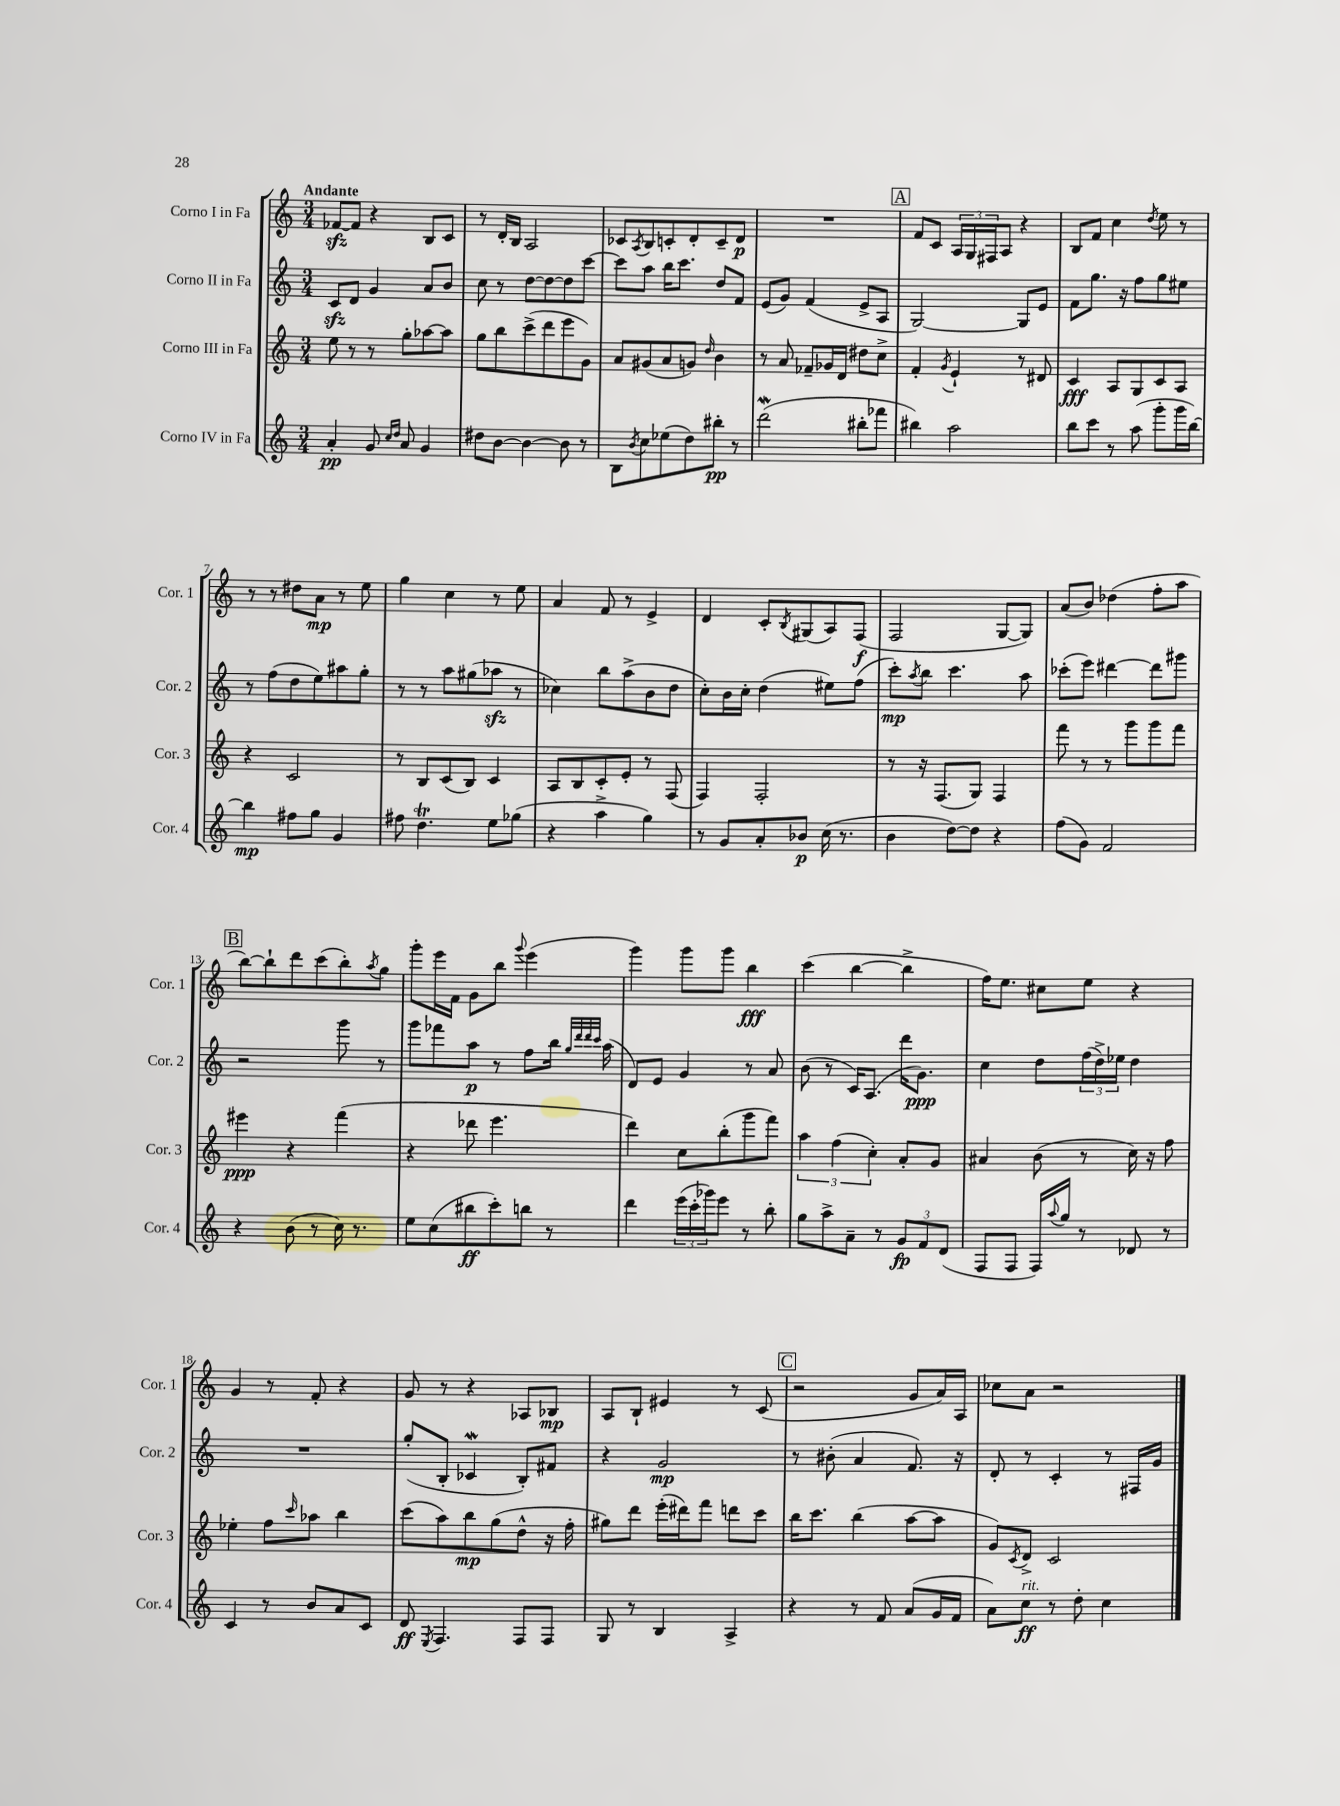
<<
\new StaffGroup <<
\new Staff = "s0" \with { instrumentName = "Corno I in Fa" shortInstrumentName = "Cor. 1" } {
    \clef treble \key c \major \numericTimeSignature \time 3/4 \tempo "Andante"
    fes'8~\sfz fes'8 r4 b8 c'8 |
    r8 d'16-. b16 a2 |
    ces'8 \acciaccatura { a8 } b8 c'8-. d'8-. c'8-- d'8\p |
    R2. |
    \mark \markup { \box "A" } f'8 c'8 \tuplet 3/2 { a16 g16 fis16 } a8 r4 |
    b8 f'8 c''4 \acciaccatura { d''8 } e''8 r8 |
    r8 r8 dis''8 a'8\mp r8 e''8 |
    g''4 c''4 r8 e''8 |
    a'4 f'8 r8 e'4-> |
    d'4 c'8-. \acciaccatura { b8 } gis8( a8) f8\f( |
    f2 g8~ g8) |
    a'8( b'8) des''4( f''8-. a''8 |
    \mark \markup { \box "B" } b''8~) b''8-! d'''8 c'''8( b''8-.) \acciaccatura { a''8 } g''8 |
    g'''8-. e'''16 f'16 g'8 b''8 \appoggiatura { g'''8 } e'''4( |
    g'''4) g'''8 g'''8 b''4\fff |
    c'''4( b''4~ b''4-> |
    f''16) e''8. cis''8 e''8 r4 |
    g'4 r8 f'8-. r4 |
    g'8 r8 r4 aes8 bes8\mp |
    a8 b8-! eis'4 r8 c'8( |
    \mark \markup { \box "C" } r2 g'8 a'16) a16 |
    ces''8 a'8 r2 \bar "|." |
}
\new Staff = "s1" \with { instrumentName = "Corno II in Fa" shortInstrumentName = "Cor. 2" } {
    \clef treble \key c \major \numericTimeSignature \time 3/4
    c'8\sfz d'8 g'4 a'8 b'8 |
    c''8 r8 d''8~ d''8~ d''8 c'''8~ |
    c'''8 a''8 b''16 c'''8. d''8 f'8 |
    e'8( g'8) f'4( e'8-> a8 |
    \mark \markup { \box "A" } g2~) g8 e'8 |
    f'8 g''8. r16 f''8 g''8 eis''8 |
    r8 f''8( d''8 e''8) ais''8 g''8-. |
    r8 r8 a''8 gis''8( aes''8\sfz r8 |
    ces''4) b''8 a''8->( b'8 d''8 |
    c''8-.) b'16 c''16-. d''4( eis''8) f''8( |
    c'''8-.\mp) \acciaccatura { a''8 } b''8 c'''4. a''8 |
    ces'''8-.( e'''8) dis'''4~ dis'''8 gis'''8 |
    \mark \markup { \box "B" } r2 g'''8 r8 |
    g'''8 fes'''8 a''8\p r8 f''8 b''16 \grace { g''32 d'''32 d'''32 c'''32 } a''16( |
    d'8) e'8 g'4 r8 a'8 |
    b'8( r8 c'16) a8.( d'''16 g'8.\ppp) |
    c''4 d''8 \tuplet 3/2 { f''16( d''16->) ees''16 } d''4 |
    R2. |
    g''8-.( b8-. ces'4\mordent b8-.) fis'8 |
    r4 g'2\mp |
    \mark \markup { \box "C" } r8 bis'8-.( a'4 f'8.) r16 |
    d'8-. r8 c'4-. r8 fis16 g'16 \bar "|." |
}
\new Staff = "s2" \with { instrumentName = "Corno III in Fa" shortInstrumentName = "Cor. 3" } {
    \clef treble \key c \major \numericTimeSignature \time 3/4
    e''8 r8 r8 g''8-. aes''8~ aes''8 |
    g''8 b''8 c'''8->( d'''8 e'''8 g'8) |
    a'8 gis'8( a'8 g'8) \grace { d''16 } b'4 |
    r8 a'8 fes'8-- ges'16 d'16 dis''8 c''8-> |
    \mark \markup { \box "A" } f'4-. \acciaccatura { g'8 } e'4-! r8 dis'8 |
    c'4\fff a8 g8 c'8 a8 |
    r4 c'2 |
    r8 b8 c'8( b8) c'4 |
    a8 b8 c'8-. e'8-. r8 f8( |
    f4) f2-. |
    r8 r16 f8.( g8) f4 |
    f'''8 r8 r8 g'''8 g'''8 f'''8 |
    \mark \markup { \box "B" } eis'''4\ppp r4 f'''4( |
    r4 des'''8 e'''4. |
    d'''4) c''8 b''8-.( g'''8 f'''8) |
    \tuplet 3/2 { a''4 f''4( c''4-.) } a'8-. g'8 |
    ais'4 b'8( r8 c''16) r16 f''8 |
    ees''4-. f''8 \grace { c'''16 } aes''8 b''4 |
    c'''8( a''8) b''8\mp g''8( d''8-^ r16 f''16-. |
    gis''8) d'''8 e'''16-.( dis'''16) f'''8 d'''8 c'''8 |
    \mark \markup { \box "C" } b''16 c'''8. b''4( a''8~ a''8 |
    g'8) \acciaccatura { c'8 } d'8-> c'2 \bar "|." |
}
\new Staff = "s3" \with { instrumentName = "Corno IV in Fa" shortInstrumentName = "Cor. 4" } {
    \clef treble \key c \major \numericTimeSignature \time 3/4
    a'4-.\pp g'8 \grace { c''16 d''16 } a'8 g'4 |
    dis''8 b'8~ b'4~ b'8 r8 |
    b8 \acciaccatura { b'8 } c''8 ees''8( d''8) bis''8-.\pp r8 |
    d'''2\mordent( bis''8-. fes'''8 |
    \mark \markup { \box "A" } bis''4) a''2 |
    b''8 c'''8 r8 a''8( g'''8-. g'''16 b''16~) |
    b''4\mp fis''8 g''8 g'4 |
    fis''8 d''4.\trill e''8 ges''8( |
    r4 a''4-> g''4) |
    r8 g'8 a'8-. bes'8\p c''16( r8. |
    b'4 d''8~) d''8 r4 |
    f''8( g'8) f'2 |
    \mark \markup { \box "B" } r4 b'8( r8 c''16) r8. |
    e''8 c''8( bis''8\ff c'''8-.) b''8 r8 |
    d'''4 \tuplet 3/2 { e'''16( c'''16-. ges'''16) } e'''8 r8 b''8-. |
    g''8 a''8-> a'8-- r8 \tuplet 3/2 { g'8\fp f'8 d'8( } |
    f8 f8 f16) \appoggiatura { a''8 } g''16 r8 des'8 r8 |
    c'4 r8 b'8 a'8 c'8 |
    d'8\ff \acciaccatura { e8 } f4. f8 f8 |
    g8 r8 b4 a4-> |
    \mark \markup { \box "C" } r4 r8 f'8 a'8( g'16 f'16 |
    a'8) c''8\ff^\markup { \italic "rit." } r8 d''8-. c''4 \bar "|." |
}
>>
>>
